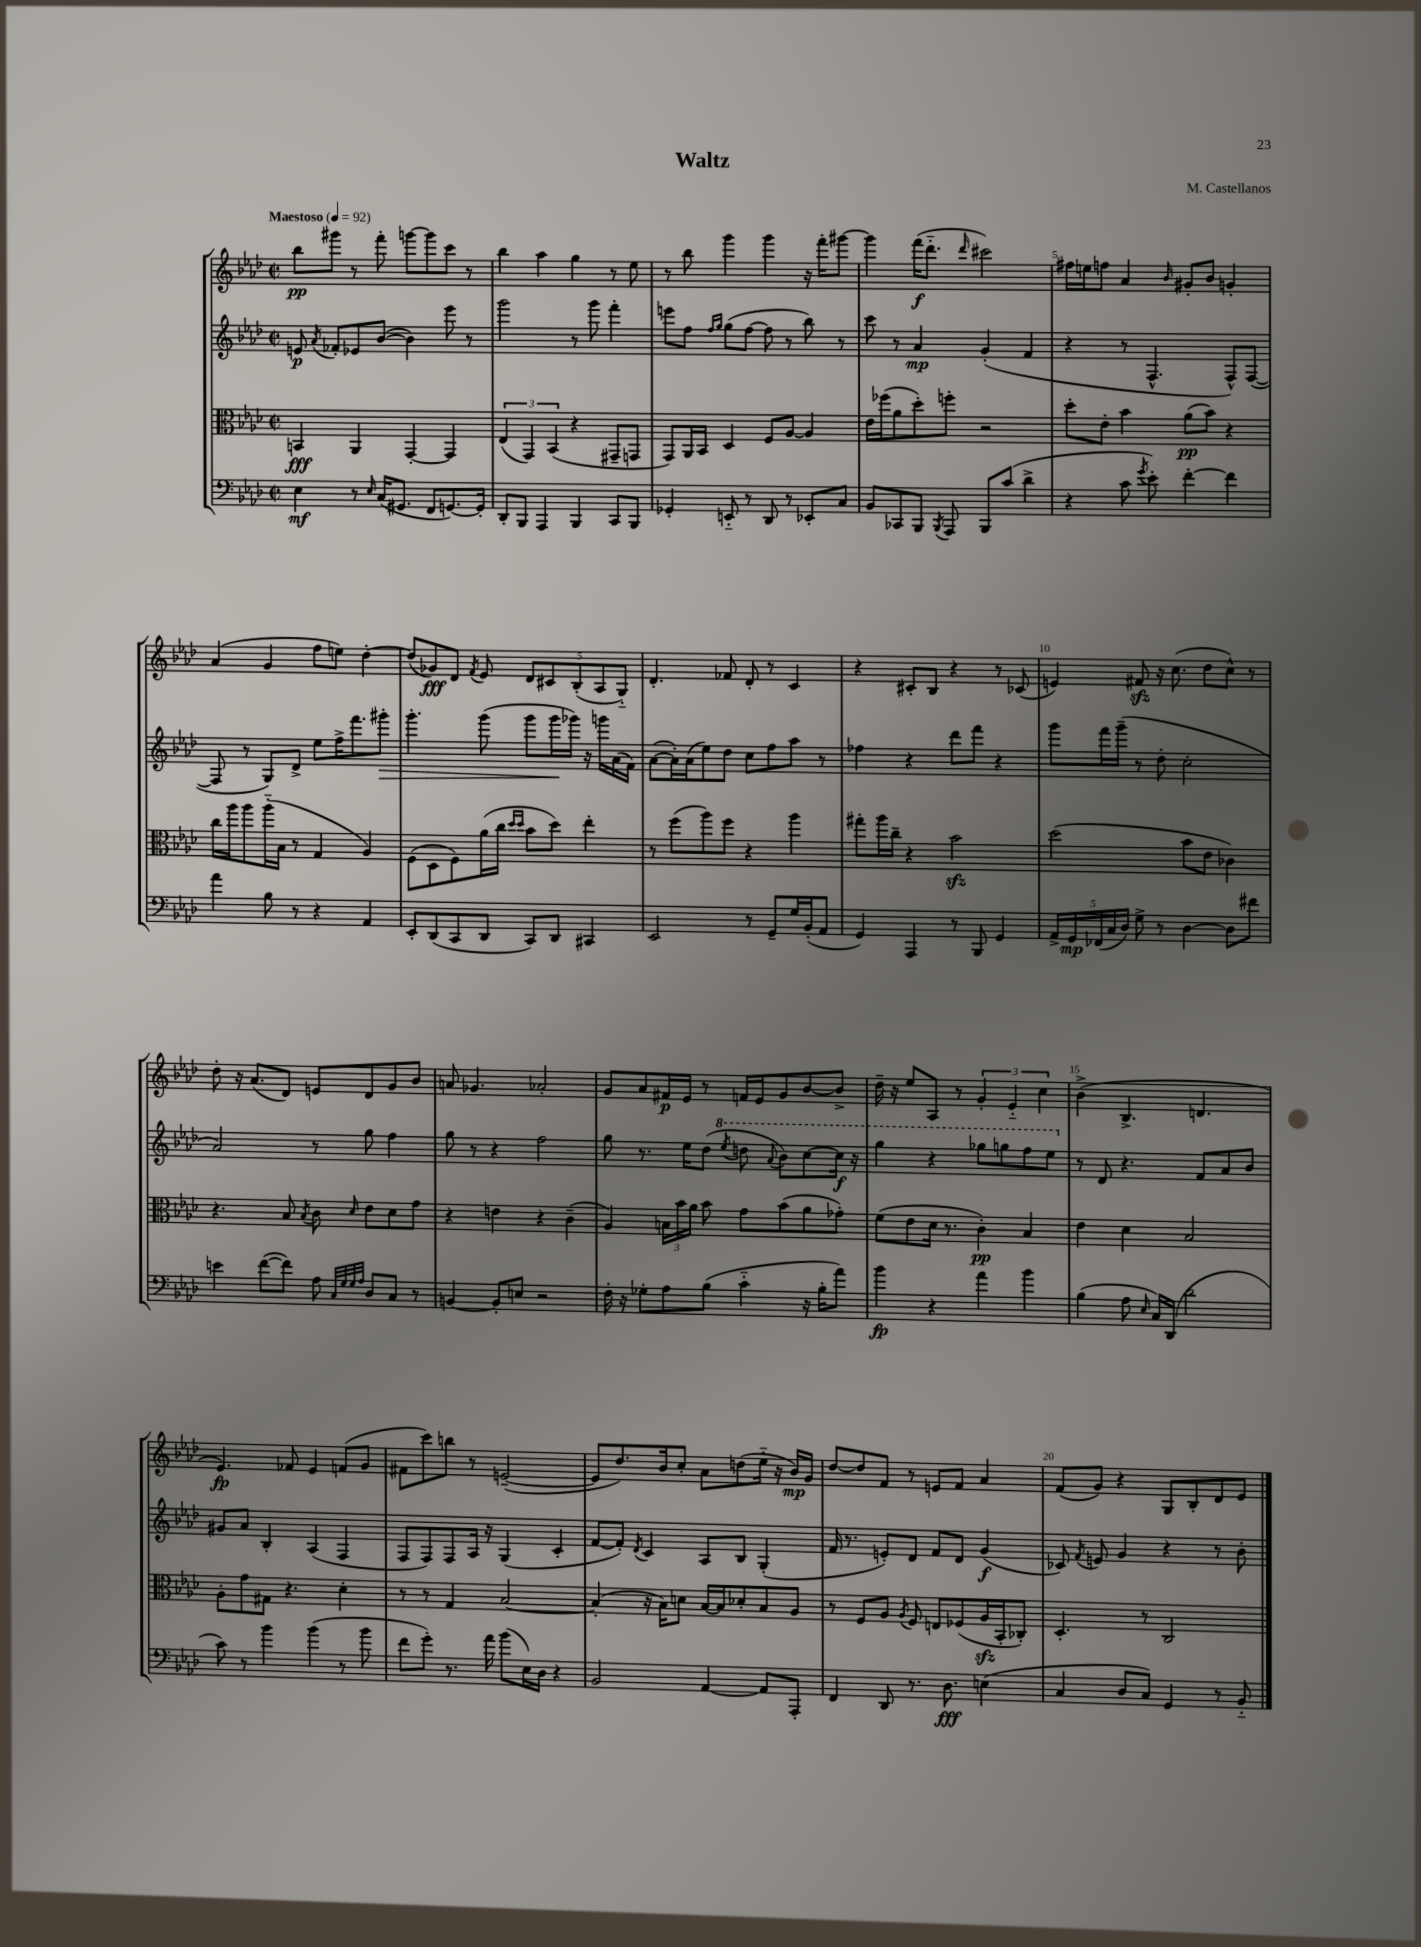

**kern	**kern	**kern	**kern
*staff4	*staff3	*staff2	*staff1
*clefF4	*clefC3	*clefG2	*clefG2
*k[b-e-a-d-]	*k[b-e-a-d-]	*k[b-e-a-d-]	*k[b-e-a-d-]
*M2/2	*M2/2	*M2/2	*M2/2
*met(c|)	*met(c|)	*met(c|)	*met(c|)
*MM92	*MM92	*MM92	*MM92
4E-\	4BB/	8e/	8bb-\L
.	.	8qa-/	.
.	.	8f-'/L	8ggg#\J
8r	4AA-/	8e-/	8r
16qqE-/	.	.	.
(16C/LK	.	([8b-/J	8fff'\
8.GG#/J	.	.	.
.	[4GG'/	4b-\])	[8ggg\L
8FF/L	.	.	8ggg\]
[8.GG/)	4GG/]	8eee-\	8ccc\J
.	.	8r	8r
16GG'/]Jk	.	.	.
=	=	=	=
8DD-'/L	(6E-/	2ggg\	4bb-\
8BBB-/J	.	.	.
.	6GG/)	.	.
4AAA-/	.	.	4aa-\
.	(6BB-/	.	.
4BBB-/	4r	8r	4gg\
.	.	8ggg\	.
8CC/L	8GG#~/L	4fff'\	8r
8BBB-/J	8GG/J	.	8ee-\
=	=	=	=
4GG-'/	8GG/L)	8eee\L	8r
.	16AA-/L	8ff\J	8bb-\
.	16BB-/JJ	.	.
.	.	16qqff/LL	.
.	.	16qqgg/JJ	.
8EE'~/	4D-/	(8gg\L	4ggg\
8r	.	[8ff\J	.
8DD-/	8F/L	8ff\]	4ggg\
8r	[8A-/J	8r	.
8EE-'/L	4A-/]	8bb-\)	16r
.	.	.	16fff'\LK
8C/J	.	8r	[8ggg#\J
=	=	=	=
8BB-/L	16e-\LL	8ccc\	4ggg#\]
.	(16ff-\J	.	.
8CC-/	8a-\	8r	.
8BBB-/J	8dd-'\)	4a-/	(16fff\LK
.	.	.	8.ddd-'~\J
8qBBB-/	.	.	.
8AAA-/	8ff'\J	.	.
.	.	.	16qqddd-/
8BBB-/L	2r	(4g'/	2ccc#\)
(8c/J	.	.	.
4d-^\	.	4f/	.
=	=	=	=
4r	8dd-'\L	4r	16ff#\LL
.	.	.	16ee\J
.	8e-'\J	.	8ff\J
8c\	4b-\	8r	4a-/
8qg/	.	.	.
8e-'\)	.	4.F^^/	.
.	.	.	16qqb-/
[4f'\	(8a-\L	.	8g#'/L
.	8b-\J)	.	8b-/J
4f\]	4r	8F^^/L)	4g'/
.	.	([8F/J	.
=	=	=	=
4a-\	16cc\LL	8F/]	(4a-/
.	16aa-\J	.	.
.	8aa-\	8r	.
8B-\	(16aa-'~\L	8G/L)	4g/
.	16B-\JJ	.	.
8r	8r	8d-^/J	.
4r	4G/	8ee-\L	8ff\L
.	.	16ff^\K	8ee\J)
.	.	8.fff\	.
4AA-/	4A-/)	.	[4dd-'\
.	.	8ggg#'\J	.
=	=	=	=
8EE-'/L	(8F\L	4.ggg'\	(8dd-/]L
(8DD-/	8D-\	.	8g-/)
8CC/	8F\)	.	8d-/J
.	.	.	8qf/
8DD-/J	(16a-\L	(8ggg\	8e-/
.	16cc\JJ	.	.
.	16qqdd-/LL	.	.
.	16qqdd-/JJ	.	.
8CC/L)	8b-\L	8ggg\L	10d-/L
.	.	.	10c#/
8DD-/J	8dd-\J)	16ggg\L	.
.	.	16ggg-\JJ)	.
.	.	.	(10B-'/
4CC#/	4ee-'\	16r	.
.	.	.	10A-/
.	.	16ggg\LL	.
.	.	(16a-\	.
.	.	.	10G'~/J)
.	.	16f\JJ)	.
=	=	=	=
2EE-/	8r	([8a-\L	4.d-'/
.	(8ff\L	16a-'\]L)	.
.	.	(16a-\J	.
.	8aa-\)	8ee-\)	.
.	8ff\J	8dd-\J	8f-/
8r	4r	8cc\L	8d-'/
8GG~/L	.	8ff\	8r
16G/L	4aa-\	8aa-\J	4c/
(16BB-'/J	.	.	.
8AA-/J	.	8r	.
=	=	=	=
4GG/)	8gg#'\L	4ff-\	4r
.	16aa-\L	.	.
.	16cc~\JJ	.	.
4AAA-/	4r	4r	8c#'/L
.	.	.	8B-/J
8r	2b-\	8ddd-\L	4r
8BBB-/	.	8fff\J	.
4GG/	.	4r	8r
.	.	.	(8c-/
=	=	=	=
20AA-^/LL	(2dd-\	8ggg\L	4e/)
20GG/	.	.	.
(20FF-/	.	.	.
.	.	16fff\L	.
20C/	.	.	.
.	.	(16ggg~\JJ	.
20D-/JJ)	.	.	.
8G^\	.	8r	8f#/
8r	.	8dd-'\	16r
.	.	.	(8.cc\
[4D-\	8b-\L	2cc'\	.
.	8e-\J	.	8dd-\L
8D-\]L	4c-\)	.	8cc^^\J)
8f#\J	.	.	8r
=	=	=	=
4e\	4.r	2a-/)	8dd-'\
.	.	.	16r
.	.	.	(8.a-/L
([8f\L	.	.	.
8f\]J)	8B-/	.	8d-/J)
.	8qB-/	.	.
8A-\	8c\	8r	8e/L
32qqC/LLL	.	.	.
32qqG/	.	.	.
32qqG/	.	.	.
32qqA-/JJJ	16qqd-/	.	.
8D-/L	8e-\L	8gg\	8d-/
8C/J	8d-\	4ff\	8g/
8r	8g\J	.	8b-/J
=	=	=	=
[4BB/	4r	8gg\	8a/
.	.	8r	4.g-/
8BB'/]L	4e\	4r	.
8E/J	.	.	.
2r	4r	2ff\	2a-'/
.	(4c~\	.	.
=	=	=	=
16F'\	4A-/)	8gg\	8g/L
16r	.	.	.
8G-'\L	.	8.r	8a-/
8A-\	24B\LL	.	16f#/L
.	24b-\	.	.
.	.	16ee-\LK	16e-/JJ
.	24a-\JJ	.	.
(8B-\J	8b-\	(8dd-\J	8r
.	.	8qeee-/	.
4c'~\	8g\L	8ddd\	16f/LL
.	.	.	16e-/J
.	.	8qqaa-/	.
.	(8b-\	8bb-\L)	8g/
16r	8a-\	[8ccc\	[8b-/
16B-'\LK	.	.	.
8a-\J)	8g-'\J)	16ccc\]Jk	8b-^/]J
.	.	16r	.
=	=	=	=
4b-\	(8f\L	4ggg\	16dd-~\
.	.	.	16r
.	8e-\	.	8ee-/L
4r	16d-\Jk	4r	8A-/J
.	8.r	.	.
.	.	.	8r
4a-\	4c'\)	8ggg-\L	6g'/
.	.	8ggg\	.
.	.	.	6e-'~/
4b-\	4B-/	8fff\	.
.	.	.	6cc\
.	.	8eee-\J	.
=	=	=	=
(4B-\	4e-\	8r	(4b-^\
.	.	8d-/	.
8A-\	4d-\	4.r	4.B-^/
16qqE-/	.	.	.
16C/LL)	.	.	.
(16DD-/JJ	.	.	.
2d-\	2B-/	.	.
.	.	8f/L	4.d/
.	.	8a-/	.
.	.	8b-/J	.
=	=	=	=
8c\)	8A-'\L	8g#/L	4.e-/)
8r	8g\	8a-/J	.
4b-\	8G#\J	4B-'/	.
.	4.r	.	8f-/
(4b-\	.	(4A-/	4e-/
8r	4d-'\	4F/	(8f/L
8b-\	.	.	8g/J
=	=	=	=
8f\L	8r	8F/L	8f#\L
8g'\J)	8r	8F/)	8ccc\)
8.r	4G/	8F/	8bb\J
.	.	16A-/Jk	8r
16a-\	.	16r	.
(8b-\L	[2B-/	(4G/	([2e~/
16E-\L)	.	.	.
16D-\JJ	.	.	.
4r	.	4c'/	.
=	=	=	=
2BB-/	(4B-'/]	[8f/L	8e/]L
.	.	8f'/]J)	8.dd-/)
.	.	8qd-/	.
.	16r	4c/	.
.	16B-\LK)	.	16b-/k
.	8d\J	.	8cc'/J
[4AA-/	[16B-/LL	8A-/L	8a-\L
.	16B-/]J	.	.
.	8d-'/	8B-/J	(8dd\
8AA-/]L	8B-/	(4G'/	16ee-'~\Jk
.	.	.	16r
8AAA-'/J	8A-/J	.	16b-/LL)
.	.	.	16g/JJ
=	=	=	=
4FF/	8r	16f/	[8dd-/L
.	.	8.r	.
.	8F/L	.	8dd-/]
8DD-/	8A-/J	8e'/L)	8f/J
.	8qA-/	.	.
8.r	8F/	8d-/J	8r
.	8E/L	8f/L	8e/L
8.D-\	.	.	.
.	(8F-/	8d-/J	8f/J
(4E\	16A-/L	(4g/	4a-/
.	16BB-'/J	.	.
.	8C-'/J)	.	.
=	=	=	=
4C/	4.D-'/	8c-/)	(8f/L
.	.	8qf/	.
.	.	8e/	8g/J)
8D-/L	.	4g/	4r
8C/J)	8r	.	.
4GG/	2C/	4r	8G/L
.	.	.	8B-'/
8r	.	8r	8d-/
8BB-'~/	.	8b-'\	8e-/J
==	==	==	==
*-	*-	*-	*-
